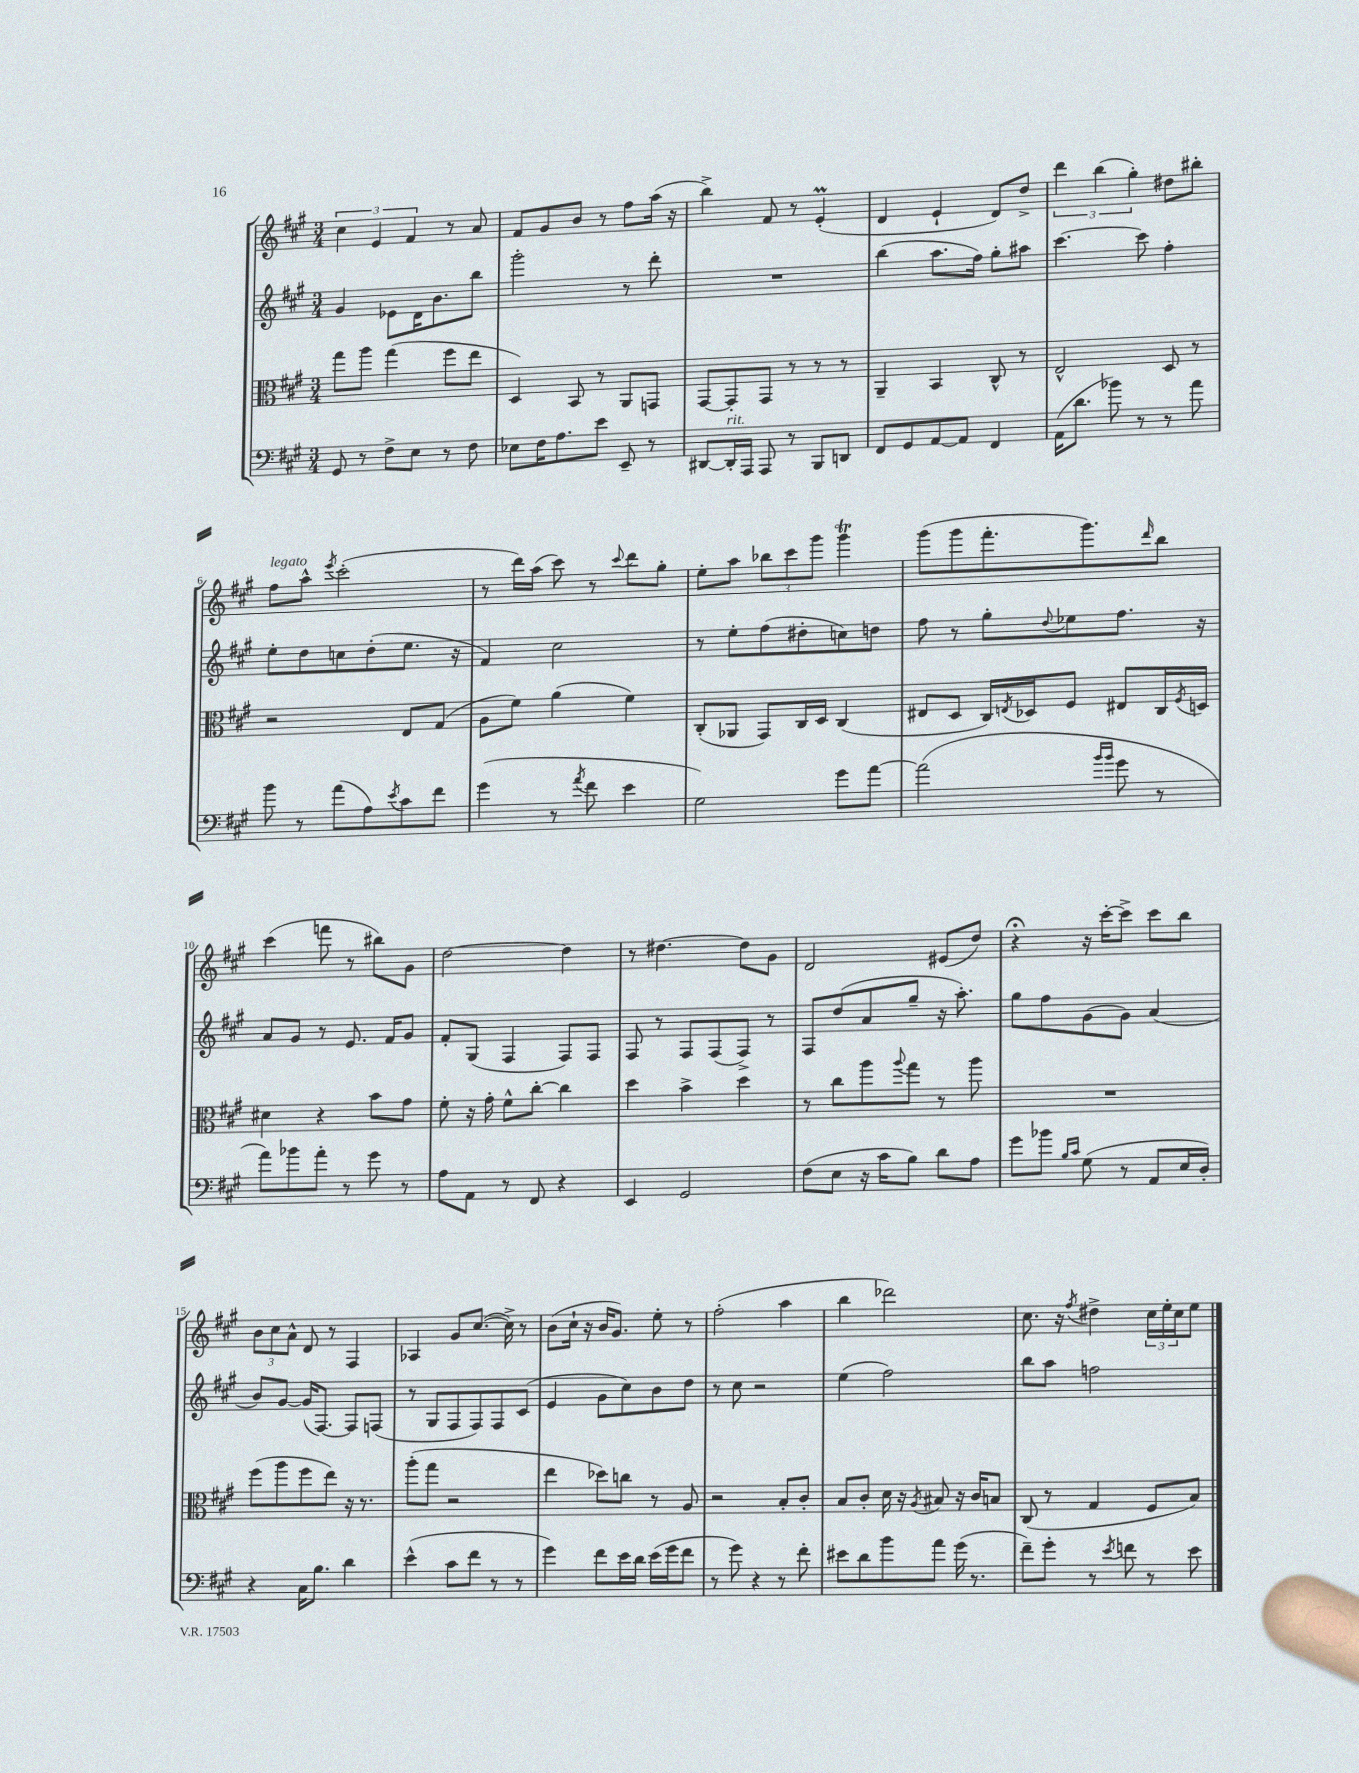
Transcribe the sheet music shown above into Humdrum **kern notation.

**kern	**kern	**kern	**kern
*part4	*part3	*part2	*part1
*staff4	*staff3	*staff2	*staff1
*clefF4	*clefC3	*clefG2	*clefG2
*k[f#c#g#]	*k[f#c#g#]	*k[f#c#g#]	*k[f#c#g#]
*M3/4	*M3/4	*M3/4	*M3/4
=1	=1	=1	=1
8GG#/	8gg#\L	4g#/	6cc#\
8r	8aa\J	.	.
.	.	.	6e/
8F#^\L	(4gg#\	8e-X\L	.
.	.	.	6f#/
8E\J	.	16d\K	.
.	.	8.b\	.
8r	8ff#\L	.	8r
8F#\	8ee\J	8bb\J	8a/
=2	=2	=2	=2
8E-X\L	4D/)	2ggg#'\	8f#/L
16F#\K	.	.	8g#/
8.A\	.	.	.
.	8BB/	.	8b/J
8e\J	8r	.	8r
8EE~/	8AA/L	8r	8ff#\L
8r	8GGn/J	8ddd'\	(16aa\Jk
.	.	.	16r
=3	=3	=3	=3
[8DD#X/L	[8GG#/L	2.r	4bb^\)
!LO:TX:a:i:t=rit.	!	!	!
16DD#'/L]	8GG#'/]	.	.
16AAA/JJ	.	.	.
8AAA/	8GG#/J	.	8f#/
8r	8r	.	8r
8BBB/L	8r	.	(4eM'/
8DDn/J	8r	.	.
=4	=4	=4	=4
8FF#/L	4AA~/	(4bb\	4d/
8GG#/	.	.	.
[8AA/	4BB/	8.aa\L	4e`/
8AA/J]	.	.	.
.	.	16ff#\Jk)	.
4FF#/	8C#^^/	8gg#'\L	8d/L)
.	8r	8aa#X\J	8dd^/J
=5	=5	=5	=5
(16AA\KL	2E^^/	[4.ccc#\	6ddd\
8.d\J	.	.	.
.	.	.	(6bb\
8b-X\)	.	.	.
.	.	.	6gg#'\)
8r	.	8ccc#\]	.
8r	8D/	4ff#'\	8dd#X\L
8a\	8r	.	8bb#X'\J
!!LO:LB:g=z
=6	=6	=6	=6
!	!	!	!LO:TX:a:i:t=legato
8b\	2r	8ee'\L	8ff#\L
8r	.	8dd\	8aa^^\J
.	.	.	8qeee/
(8a\L	.	8ccn\	(2ccc#'\
8A\)	.	(8dd'\	.
8qe/	.	.	.
8c#\	8E/L	8.ee\J	.
8f#\J	(8G#/J	.	.
.	.	16r	.
=7	=7	=7	=7
(4g#\	8A\L	4f#/)	8r
.	8f#\J)	.	16ddd\LL)
.	.	.	(16aa\JJ
8r	(4a\	2cc#\	8ccc#\)
8qa/	.	.	.
8f#\	.	.	8r
.	.	.	8qqccc#/
4e\	4f#\)	.	8ddd\L
.	.	.	8gg#'\J
=8	=8	=8	=8
2G#\)	(8C#'/L	8r	8ee'\L
.	8AA-X/J	8ee'\L	8aa\J
.	8GG#/L)	(8ff#\	12bb-X\L
.	.	.	12ccc#\
.	16C#/L	8dd#X'\	.
.	.	.	12ggg#\J
.	16D/JJ	.	.
8g#\L	(4C#/	8ccn\)	4ggg#t\
[8a\J	.	8ddn\J	.
=9	=9	=9	=9
(2a\]	8E#X/L	8ff#\	(8ggg#\L
.	8D/J	8r	8ggg#\
.	16C#/LL)	8gg#'\L	8.fff#'\
.	8qEn/	.	.
.	16D-X/J	.	.
.	.	8qqdd/	.
.	8F#/J	8ee-X\	.
.	.	.	8.ggg#\)
16qqb/LL	.	.	.
16qqb/JJ	.	.	.
8g#\	8E#X/L	8.ff#\J	.
.	.	.	16qqddd/
8r	16C#/L	.	8bb\J
.	8qF#/	.	.
.	16Dn/JJ	16r	.
!!LO:LB:g=z
=10	=10	=10	=10
8a\L)	4d#X\	8a/L	(4ccc#\
8b-X\	.	8g#/J	.
8a'\J	4r	8r	8fffn\
8r	.	8.e/	8r
8g#\	8b\L	.	8bb#X\L)
.	.	16f#/KL	.
8r	8g#\J	8g#/J	8g#\J
=11	=11	=11	=11
8A\L	8f#'\	8f#'/L	[2dd\
8AA\J	16r	(8G#/J	.
.	16g#'\	.	.
8r	8f#^^\L	4F#/	.
8FF#/	[8cc#'\J	.	.
4r	4cc#\]	8F#/L)	4dd\]
.	.	8F#/J	.
=12	=12	=12	=12
4EE/	4dd\	8F#/	8r
.	.	8r	[4.dd#X\
2GG#/	4b^\	8F#/L	.
.	.	(8F#/	.
.	4dd\	8F#^/J)	8dd#\L]
.	.	8r	8g#\J
=13	=13	=13	=13
(8F#\L	8r	8F#/L	2d/
8E\J	8cc#\L	(8dd/	.
16r	8aa\	8a/	.
16c#\KL	.	.	.
.	8qqaa/	.	.
8B\J)	8gg#\J	8gg#~/J	.
8d\L	8r	16r	(8e#X/L
.	.	8.aa'\)	.
8A\J	8aa\	.	8dd/J)
=14	=14	=14	=14
8g#\L	2.r	8gg#\L	4r;<
8b-X\J	.	8ff#\	.
16qqB/LL	.	.	.
16qqc#/JJ	.	.	.
(8G#\	.	(8g#\	16r
.	.	.	[16ccc#'\KL
8r	.	8g#\J)	8ccc#^\J]
8AA/L	.	(4a/	8ccc#\L
16E/L	.	.	8bb\J
16D'/JJ)	.	.	.
!!LO:LB:g=z
=15	=15	=15	=15
4r	(8ff#\L	8b/L)	12b\L
.	.	.	12cc#\
.	8aa\	[8g#/J	.
.	.	.	12a^^\J
16C#\KL	8ff#\	(16g#/KL]	8d/
8.B\J	.	[8.F#/J)	.
.	8ee\J)	.	8r
4d\	16r	8F#/L]	4F#/
.	8.r	.	.
.	.	(8Fn/J	.
=16	=16	=16	=16
(4e^^\	(8aa'\L	8r	4A-X/
.	8gg#\J	8G#/L	.
8c#\L	2r	8F#/	8g#/L
8f#\J	.	8F#/)	([8.cc#/J
8r	.	8F#/	.
.	.	.	16cc#^\])
8r	.	(8c#/J	8r
=17	=17	=17	=17
4g#\)	4ee\	4e/	(8b\L
.	.	.	16cc#`\Jk
.	.	.	16r
8f#\L	8dd-X\L)	8g#\L	16b/KL
.	.	.	8.g#/J)
16e\L	8ccn\J	8cc#\)	.
16d\JJ	.	.	.
(16e\LL	8r	8b\	8ee'\
16g#\J	.	.	.
8f#\J	8A/	8dd\J	8r
=18	=18	=18	=18
8r	2r	8r	(2ff#'\
8g#\)	.	8cc#\	.
4r	.	2r	.
8r	8B'/L	.	4aa\
8f#'\	8c#'/J	.	.
=19	=19	=19	=19
8e#X\L	8B/L	(4ee\	4bb\
8d\	8c#'/J	.	.
8b\	16d\	2ff#\)	2ddd-X\)
.	16r	.	.
.	8qA/	.	.
8a\J	8B#X/	.	.
(16g#\	16r	.	.
8.r	16c#/KL	.	.
.	8Bn/J	.	.
=20	=20	=20	=20
8f#~\L)	(8C#/	8bb\L	8.cc#\
8g#'\J	8r	8aa\J	.
.	.	.	16r
.	.	.	8qff#/
8r	4G#/	2ffn\	4dd#X^\
8qe/	.	.	.
8fn\	.	.	.
8r	8F#/L	.	24cc#\LL
.	.	.	24ee'\
.	.	.	24cc#\J
8e\	8B/J)	.	8ee\J
==	==	==	==
*-	*-	*-	*-
